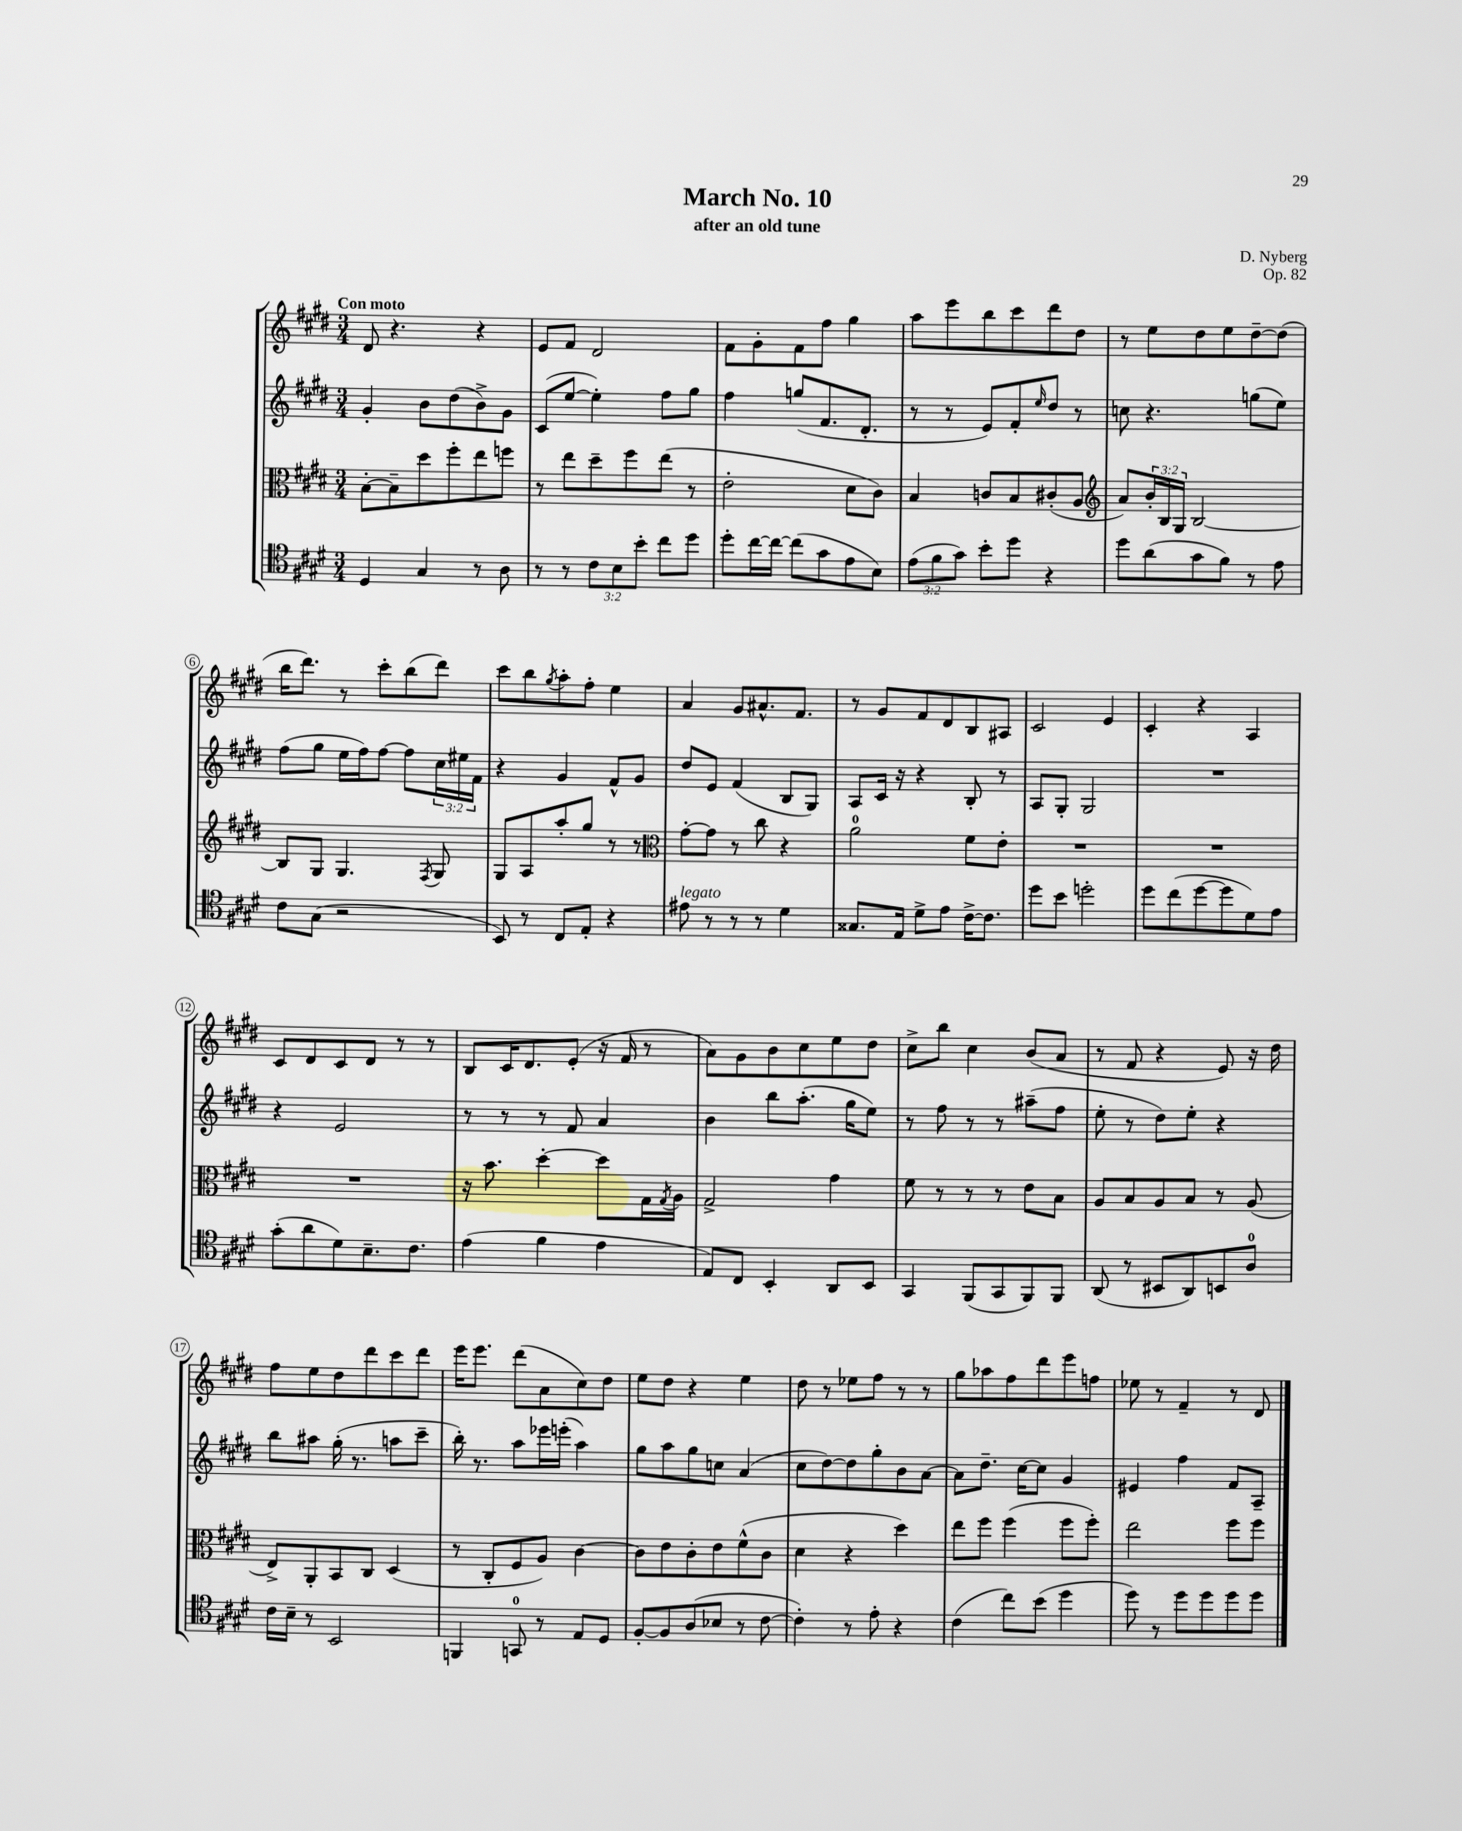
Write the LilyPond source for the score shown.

\header { title = "March No. 10" composer = "D. Nyberg" subtitle = "after an old tune" opus = "Op. 82" }
<<
\new StaffGroup <<
\new Staff = "s0" {
    \clef treble \key e \major \numericTimeSignature \time 3/4 \tempo "Con moto"
    dis'8 r4. r4 |
    e'8 fis'8 dis'2 |
    fis'8 gis'8-. fis'8 fis''8 gis''4 |
    a''8 e'''8 b''8 cis'''8 dis'''8 dis''8 |
    r8 e''8 dis''8 e''8 dis''8~-- dis''8( |
    b''16 dis'''8.) r8 cis'''8-. b''8( dis'''8) |
    cis'''8 b''8 \acciaccatura { gis''8 } a''8-. fis''8-. e''4 |
    a'4 gis'8 ais'8.-^ fis'8. |
    r8 gis'8 fis'8 dis'8 b8 ais8 |
    cis'2 e'4 |
    cis'4-. r4 a4 |
    cis'8 dis'8 cis'8 dis'8 r8 r8 |
    b8 cis'16 dis'8. e'8-.( r16 fis'16 r8 |
    a'8) gis'8 b'8 cis''8 e''8 dis''8 |
    cis''8-> b''8 cis''4 b'8( a'8 |
    r8 fis'8 r4 e'8) r16 dis''16 |
    fis''8 e''8 dis''8 dis'''8 cis'''8 dis'''8 |
    e'''16 e'''8. dis'''8( a'8 cis''8) dis''8 |
    e''8 dis''8 r4 e''4 |
    dis''8 r8 ees''8 fis''8 r8 r8 |
    gis''8 aes''8 fis''8 dis'''8 e'''8 f''8 |
    ees''8 r8 fis'4-- r8 dis'8 \bar "|." |
}
\new Staff = "s1" {
    \clef treble \key e \major \numericTimeSignature \time 3/4 \override Staff.TupletNumber.text = #tuplet-number::calc-fraction-text
    gis'4-. b'8 dis''8( b'8->) gis'8 |
    cis'8( e''8~ e''4-.) fis''8 gis''8 |
    fis''4 g''8( fis'8. dis'8.-. |
    r8 r8 e'8) fis'8-. \grace { e''16 } dis''8 r8 |
    c''8 r4. g''8( e''8) |
    fis''8( gis''8 e''16 fis''16) fis''8~ fis''8 \tuplet 3/2 { cis''16 eis''16 fis'16 } |
    r4 gis'4 fis'8-^ gis'8 |
    dis''8 e'8 fis'4( b8 gis8) |
    a8 cis'16 r16 r4 b8-. r8 |
    a8 gis8-. gis2 |
    R2. |
    r4 e'2 |
    r8 r8 r8 fis'8 a'4 |
    b'4 b''8 a''8.-.( gis''16 e''8) |
    r8 fis''8 r8 r8 ais''8--( fis''8 |
    e''8-. r8 dis''8) e''8-. r4 |
    b''8 ais''8 gis''16-.( r8. a''8 cis'''8-- |
    b''16-.) r8. a''8 ees'''16 e'''16-.( a''4) |
    gis''8 a''8 gis''8 c''8 a'4( |
    cis''8 dis''8~) dis''8 gis''8-. b'8 a'8~ |
    a'8 dis''8.-- cis''16~ cis''8 gis'4 |
    eis'4 fis''4 fis'8 a8-- \bar "|." |
}
\new Staff = "s2" {
    \clef alto \key e \major \numericTimeSignature \time 3/4 \override Staff.TupletNumber.text = #tuplet-number::calc-fraction-text
    b8~-. b8-- dis''8 fis''8-. e''8 f''8 |
    r8 e''8 dis''8-- fis''8 e''8( r8 |
    e'2-. dis'8 cis'8) |
    b4 c'8 b8 cis'8-.( a8 |
    \clef treble a'8) \tuplet 3/2 { b'16-. b16 gis16 } b2~ |
    b8 gis8 gis4. \acciaccatura { fis8 } gis8 |
    gis8 a8 a''8-. gis''8 r8 r8 |
    \clef alto gis'8~-. gis'8 r8 cis''8 r4 |
    a'2-0 fis'8 e'8-. |
    R2. |
    R2. |
    R2. |
    r16 b'8. dis''4~-. dis''8 gis16 \acciaccatura { gis8 } a16 |
    gis2-> gis'4 |
    fis'8 r8 r8 r8 e'8 b8 |
    a8 b8 a8 b8 r8 a8( |
    e8->) a,8-. b,8 cis8 dis4( |
    r8 cis8-. fis8 a8) cis'4~ |
    cis'8 e'8 cis'8-. e'8 fis'8-^( cis'8 |
    dis'4 r4 dis''4) |
    e''8 fis''8 fis''4( fis''8 fis''8-.) |
    e''2 fis''8 fis''8 \bar "|." |
}
\new Staff = "s3" {
    \clef tenor \key e \major \numericTimeSignature \time 3/4 \override Staff.TupletNumber.text = #tuplet-number::calc-fraction-text
    dis4 gis4 r8 a8 |
    r8 r8 \tuplet 3/2 { cis'8 b8 b'8-. } cis''8 dis''8 |
    dis''8-. cis''16~ cis''16~ cis''8( gis'8 e'8 b8) |
    \tuplet 3/2 { e'8( fis'8 gis'8) } b'8-. dis''8 r4 |
    dis''8 a'8( gis'8 fis'8) r8 e'8 |
    cis'8 gis8( r2 |
    b,8) r8 cis8 e8-. r4 |
    eis'8^\markup { \italic "legato" } r8 r8 r8 dis'4 |
    gisis8. e16 dis'8-> e'8 cis'16~-> cis'8. |
    dis''8 b'8 d''2-. |
    dis''8 cis''8( dis''8~ dis''8 dis'8) e'8 |
    gis'8-.( a'8 dis'8) b8.-- cis'8. |
    e'4( fis'4 e'4 |
    e8) cis8 b,4-. a,8 b,8 |
    gis,4 fis,8( gis,8 fis,8) fis,8 |
    a,8( r8 bis,8 a,8) b,8 a8-0 |
    cis'16 b16-- r8 b,2 |
    f,4 g,8-0 r8 e8 dis8 |
    fis8~-. fis8 a8( bes8 r8 cis'8~ |
    cis'4-.) r8 e'8-. r4 |
    cis'4( cis''8) b'8( dis''4 |
    dis''8) r8 dis''8 dis''8 dis''8 dis''8 \bar "|." |
}
>>
>>
\layout { \context { \Score \override BarNumber.stencil = #(make-stencil-circler 0.1 0.3 ly:text-interface::print) } }
